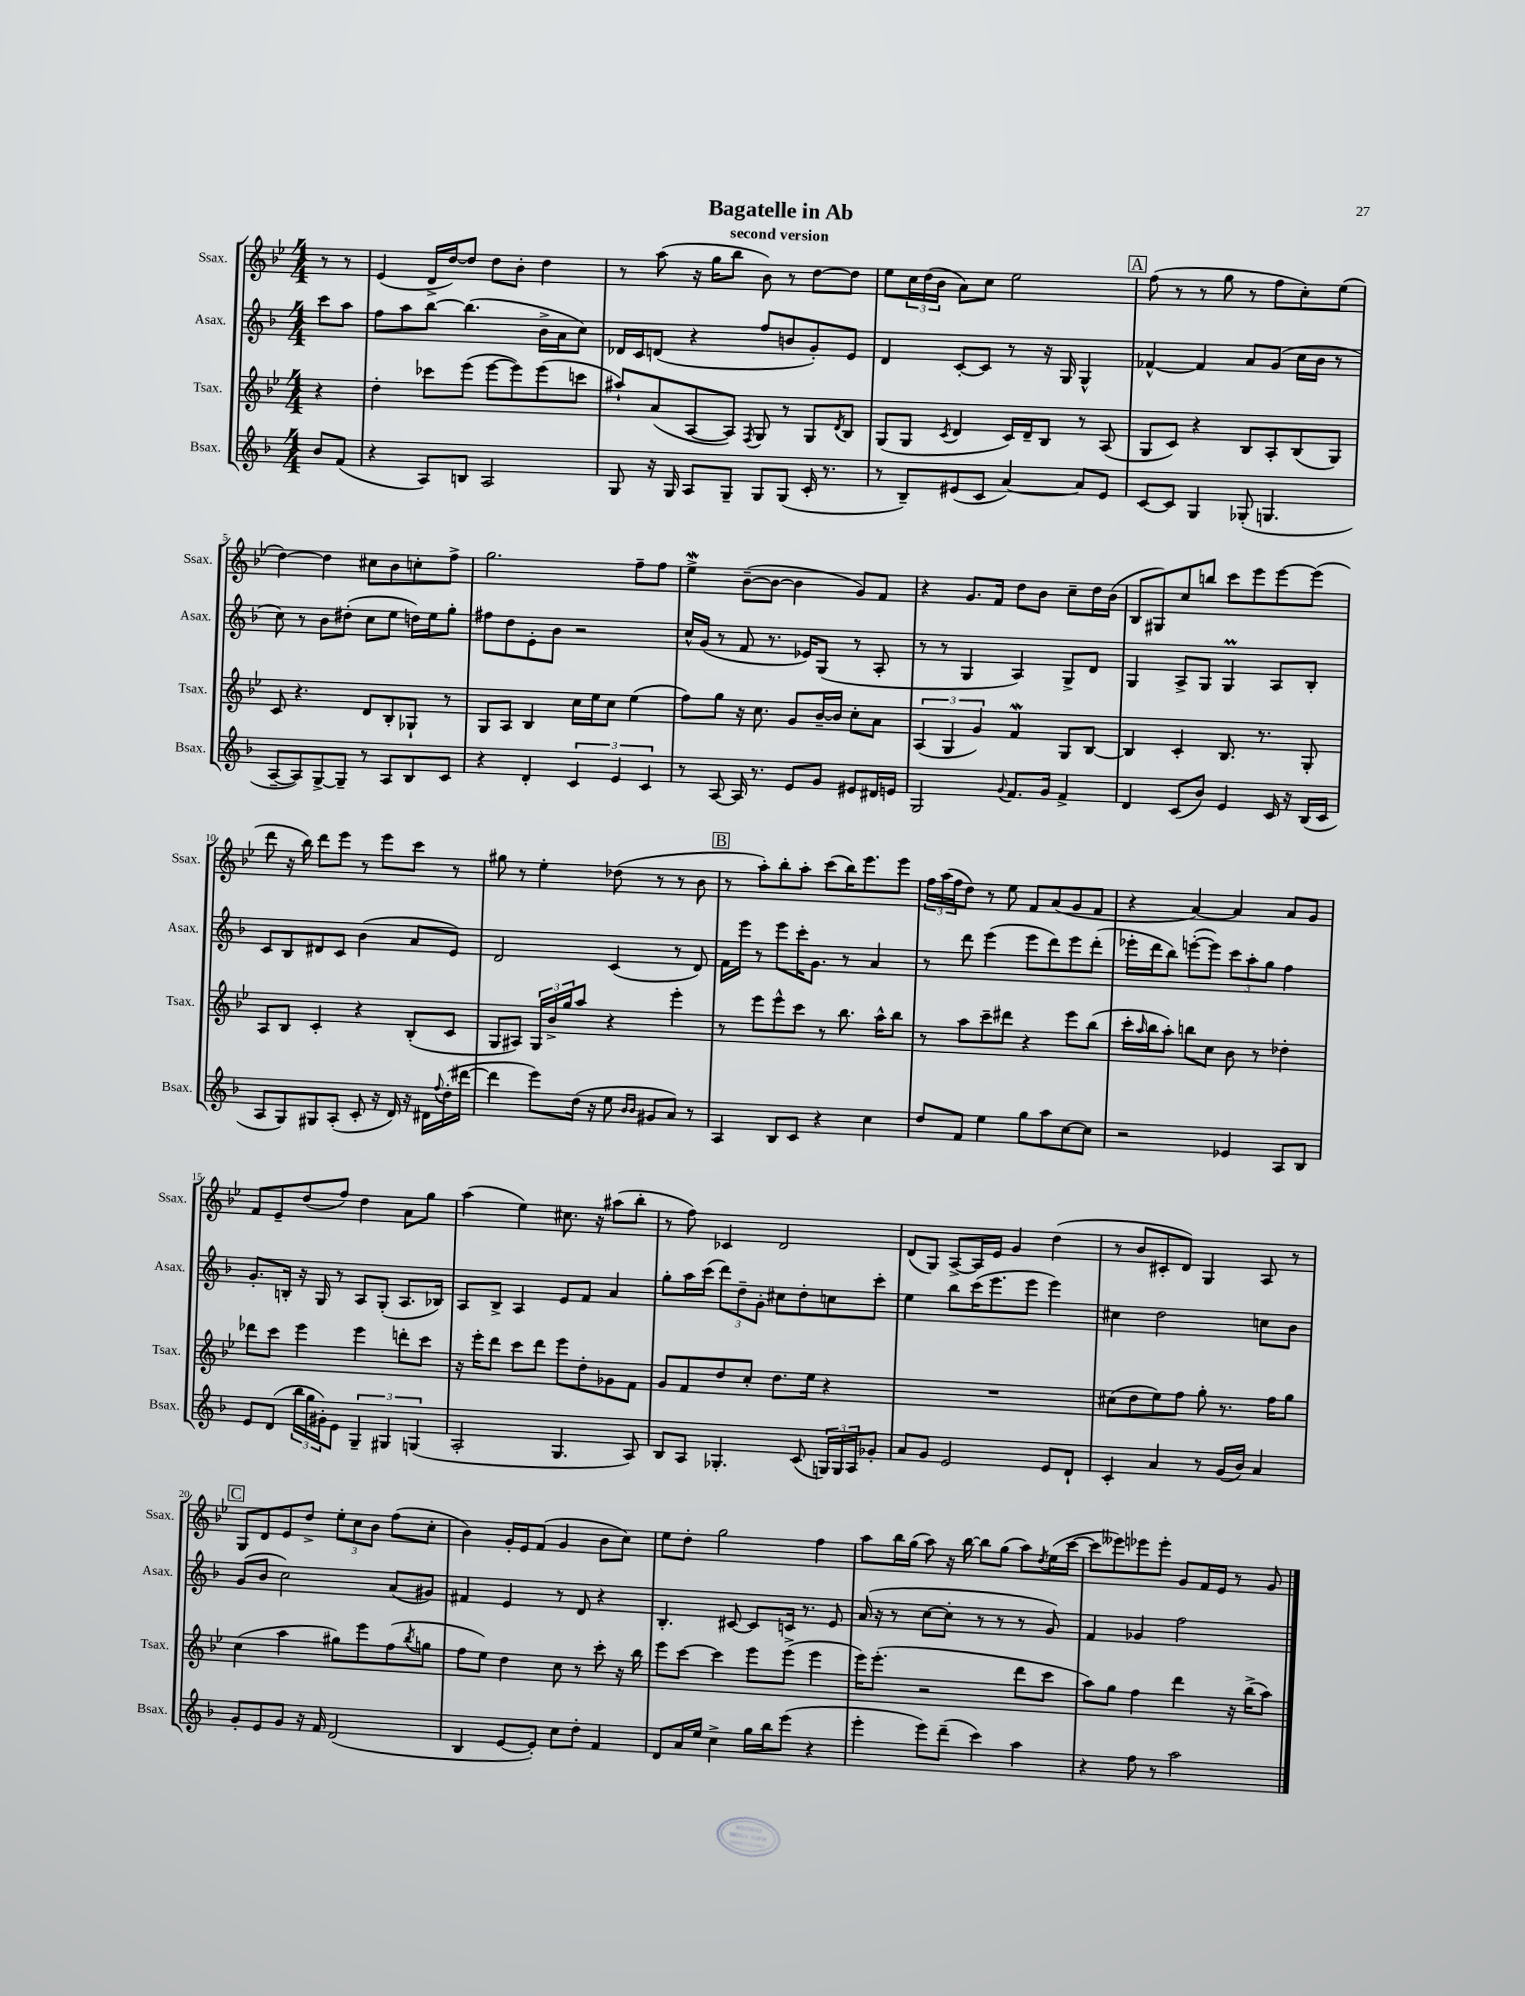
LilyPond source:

\header { title = "Bagatelle in Ab" subtitle = "second version" }
<<
\new StaffGroup <<
\new Staff = "s0" \with { instrumentName = "Ssax." shortInstrumentName = "Ssax." } {
    \clef treble \key bes \major \numericTimeSignature \time 4/4 \partial 4
    r8 r8 |
    ees'4( d'16-> d''16~) d''8 d''8 bes'8-. d''4 |
    r8 a''8( r16 g''16 bes''8 bes'8) r8 d''8~ d''8 |
    ees''8 \tuplet 3/2 { c''16 d''16( bes'16 } a'8) c''8 ees''2 |
    \mark \markup { \box "A" } f''8( r8 r8 g''8 r8 f''8 c''8-.) ees''8( |
    d''4~) d''4 cis''8 bes'8 c''8-. f''8-> |
    g''2. f''8-- f''8 |
    ees''4->\mordent bes'8~--( bes'8~ bes'4 g'8) f'8 |
    r4 g'8. f'16 d''8 bes'8 c''8-- d''16 bes'16( |
    bes8 gis8) c''8 b''8 c'''8 ees'''8 ees'''8~ ees'''8( |
    d'''8 r16 bes''16) d'''8 ees'''8 r8 ees'''8 c'''8 r8 |
    gis''8 r8 ees''4-. des''8( r8 r8 bes'8 |
    \mark \markup { \box "B" } r8 a''8-.) bes''8-. a''8-. c'''8( bes''16) ees'''8. ees'''8 |
    \tuplet 3/2 { f''16 a''16( f''16 } d''8) r8 ees''8 f'8 a'8( g'8 f'8 |
    r4 a'4~) a'4 a'8 g'8 |
    f'8 ees'8-- d''8( f''8) d''4 a'8 g''8 |
    a''4( ees''4) cis''8. r16 ais''8( bes''8-. |
    r8 f''8) ces'4 d'2 |
    d'8( g8) a8~-> a16 ees'16 g'4 d''4( |
    r8 bes'8 cis'8-. d'8) g4 a8 r8 |
    \mark \markup { \box "C" } g8 d'8 ees'8 d''8-> \tuplet 3/2 { ees''8-. c''8 bes'8 } f''8( c''8-. |
    bes'4) g'16-. ees'16 f'8( g'4 bes'8 c''8) |
    ees''8 d''8-. g''2 f''4 |
    a''8 bes''16 g''16( a''8) r16 bes''16~ bes''8 g''8( a''8) \acciaccatura { d''8 } ees''16( c'''16~ |
    c'''8 eeses'''8) ees'''8 ees'''8-. g'8 f'16 ees'16 r8 g'8 \bar "|." |
}
\new Staff = "s1" \with { instrumentName = "Asax." shortInstrumentName = "Asax." } {
    \clef treble \key f \major \numericTimeSignature \time 4/4 \partial 4
    c'''8 a''8 |
    f''8 a''8 bes''8~ bes''4.( bes'16-> a'16 c''8) |
    des'16 c'16 d'8( r4 f''8 b'8 g'8-.) e'8 |
    d'4 c'8~-. c'8 r8 r16 g16 g4-^ |
    \mark \markup { \box "A" } fes'4~-^ fes'4 a'8 g'8( c''16 bes'16 r8 |
    c''8) r8 bes'8 dis''8-.( c''8 e''8 d''16) e''16 g''8-. |
    fis''8 d''8 e'8-. bes'8 r2 |
    c''16-^ g'16( r8 f'8 r8. ees'16) g8( r8 a8-. |
    r8 r8 g4 a4) g8-> d'8 |
    g4 a8-> g8 g4\prall a8 bes8-. |
    c'8 bes8 dis'8 c'8 bes'4( a'8 e'8) |
    d'2 c'4( r8 d'8) |
    \mark \markup { \box "B" } f'16 e'''16 r8 e'''8 c'''16-. g'8. r8 a'4 |
    r8 d'''8 e'''4( e'''8 d'''8) e'''8 d'''8-.( |
    ees'''16-. d'''16 bes''8) e'''8~-.( e'''8) \tuplet 3/2 { c'''8 a''8-. g''8 } f''4 |
    g'8.-. b16-. r16 g16 r8 a8 g8-.( a8. bes16) |
    a8 bes8-> a4 e'8 f'8 a'4 |
    g''8-. a''16 c'''16( \tuplet 3/2 { d'''8) d''8-- g'8-. } cis''8 d''8-. c''8 c'''8-. |
    e''4 bes''8 c'''16( e'''8. e'''8 e'''4) |
    cis''4 d''2 c''8 bes'8 |
    \mark \markup { \box "C" } g'8( bes'8 c''2) a'8( gis'8) |
    fis'4 e'4 r8 d'8 r4 |
    bes4.-. cis'8~ cis'8 c'16 r8. e'8 |
    a'16( r16 r8 c''8~ c''8-. r8 r8 r8 g'8) |
    f'4 ges'4 f''2 \bar "|." |
}
\new Staff = "s2" \with { instrumentName = "Tsax." shortInstrumentName = "Tsax." } {
    \clef treble \key bes \major \numericTimeSignature \time 4/4 \partial 4
    r4 |
    d''4-. ces'''8 ees'''8( ees'''8~ ees'''8) ees'''8( c'''8 |
    ais''8-!) a'8( a8~ a8) \acciaccatura { f8 } g8 r8 g8 \acciaccatura { d'8 } bes8 |
    g8( g8 \acciaccatura { c'8 } d'4 c'16) d'16-- bes8 r8 a8( |
    \mark \markup { \box "A" } g8 c'8) r4 bes8 a8-. bes8( g8) |
    c'8 r4. d'8 bes8-. ges8-! r8 |
    g8 a8 bes4 c''16 ees''16 c''8 ees''4( |
    f''8) g''8 r16 c''8. g'8 bes'16~-- bes'16 c''8-. a'8 |
    \tuplet 3/2 { a4( g4 g'4) } f'4\mordent g8 bes8~ |
    bes4 c'4-. bes8. r8. g8-. |
    a8 bes8 c'4-. r4 bes8-.( c'8 |
    g8 ais8) \tuplet 3/2 { g16 bes'16-> g''16 } a''8 r4 ees'''4-. |
    \mark \markup { \box "B" } r8 ees'''8 ees'''8-^ c'''8 r8 bes''8. a''16-^ bes''8 |
    r8 a''8 c'''8-- dis'''8 r4 ees'''8 bes''8( |
    c'''16-. \grace { a''16 } bes''16 a''8-.) b''8 c''8 bes'8 r8 des''4-. |
    des'''8 c'''8 ees'''4 ees'''4 d'''8-. c'''8 |
    r16 ees'''16-. d'''8 c'''8 d'''8 ees'''8 d''8-. ges'8 f'8 |
    g'8 f'8 d''8 c''8-. d''8. ees''16 r4 |
    R1 |
    cis''8( d''8 ees''8) f''8 g''8-. r8. f''16 g''8 |
    \mark \markup { \box "C" } c''4( a''4 gis''8) ees'''8 f''8( \acciaccatura { bes''8 } g''8 |
    f''8 ees''8) d''4 c''8 r8 c'''8-. r16 bes''16 |
    ees'''8 c'''8~ c'''4 ees'''8 ees'''8->( ees'''4 |
    ees'''16) ees'''8.-.( r2 d'''8 c'''8 |
    a''8) g''8 f''4 d'''4 r16 bes''16->( a''8) \bar "|." |
}
\new Staff = "s3" \with { instrumentName = "Bsax." shortInstrumentName = "Bsax." } {
    \clef treble \key f \major \numericTimeSignature \time 4/4 \partial 4
    bes'8 f'8( |
    r4 a8) b8 a2 |
    g8 r16 g16 a8 g8-- g8 g8( c'16-. r8. |
    r8 bes8--) eis'8( c'8 a'4~) a'8 eis'8 |
    \mark \markup { \box "A" } c'8~ c'8 g4 ges8-.( g4. |
    a8~-- a8) g8~-> g8-- r8 a8 bes8 c'8 |
    r4 d'4-. \tuplet 3/2 { c'4 e'4 c'4 } |
    r8 a8~ a16 r8. e'8 g'8 eis'8 dis'16 e'16 |
    g2 \appoggiatura { g'8 } f'8. g'16 f'4-> |
    d'4 c'8( bes'8) e'4 c'16 r16 bes16( c'16 |
    a8 g8) gis8 a8-.( c'8-. r16 d'16) r16 dis'16 \appoggiatura { f''8 } d''16-.( dis'''16~ |
    dis'''4 e'''8) d''16( r16 e''8 \grace { bes'16 bes'16 } gis'8 a'8) r8 |
    \mark \markup { \box "B" } a4 bes8 c'8 r4 c''4 |
    d''8 f'8 e''4 g''8 a''8 c''8~ c''8 |
    r2 ees'4 a8 bes8 |
    e'8 d'8( \tuplet 3/2 { bes''16 g''16 gis'16-.) } e'8 \tuplet 3/2 { g4-- gis4 g4( } |
    a2-. g4. a8) |
    bes8 a8 ges4.-. c'8( \tuplet 3/2 { g16) g16 a16 } ges'8-. |
    a'8 g'8 e'2 e'8 d'8-! |
    c'4-. a'4 r8 g'16( bes'16) a'4 |
    \mark \markup { \box "C" } g'8-. e'8 g'8 r16 f'16 d'2( |
    bes4 e'8~ e'8-.) c''8 d''8-. f'4 |
    d'8 a'16 e''16 c''4-> g''16 bes''16 e'''8( r4 |
    e'''4-. e'''8) d'''8--( c'''4) a''4 |
    r4 f''8 r8 a''2 \bar "|." |
}
>>
>>
